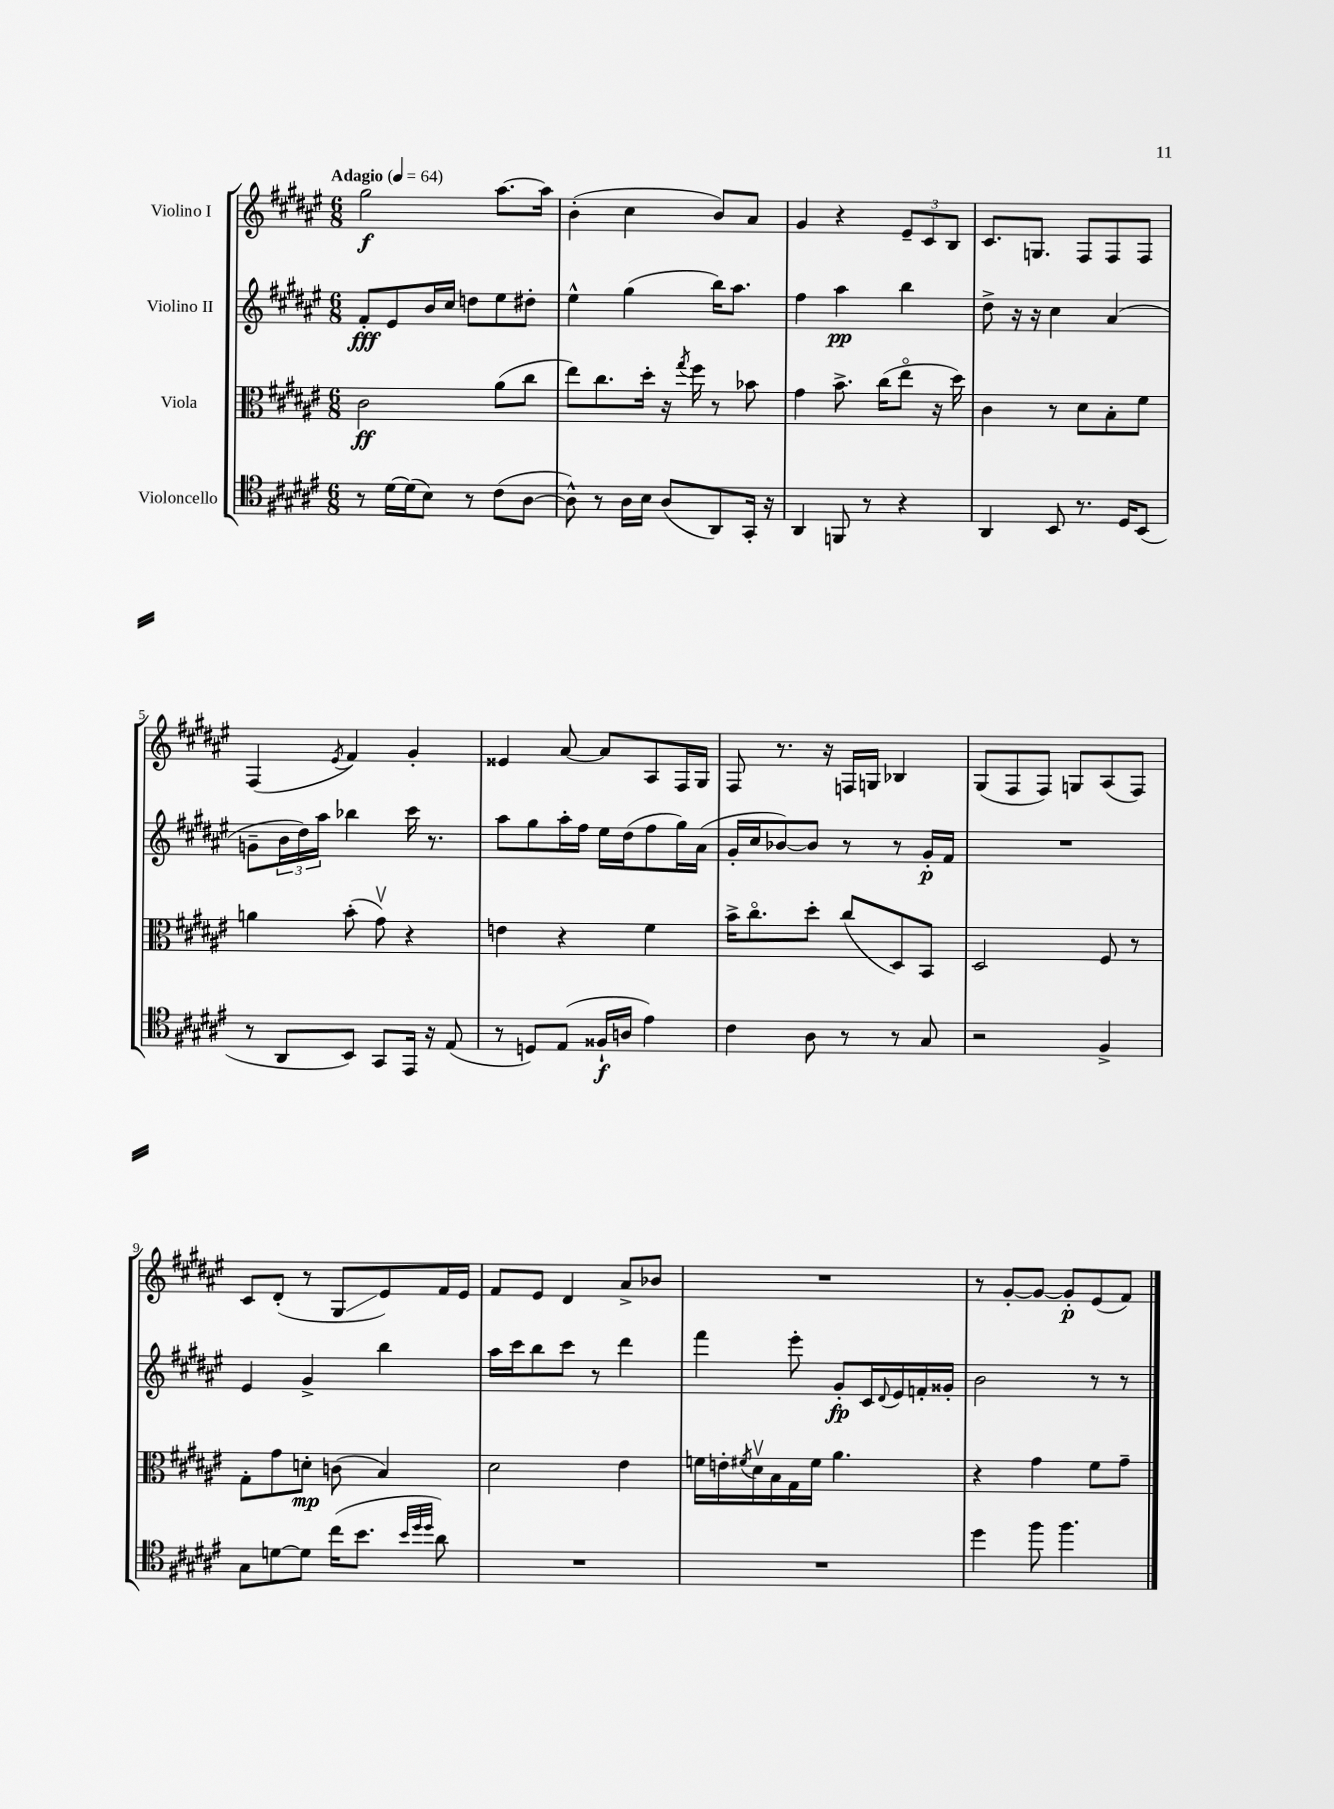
<<
\new StaffGroup <<
\new Staff = "s0" \with { instrumentName = "Violino I" } {
    \clef treble \key fis \major \numericTimeSignature \time 6/8 \tempo "Adagio" 4 = 64
    gis''2\f ais''8.~ ais''16 |
    b'4-.( cis''4 b'8) ais'8 |
    gis'4 r4 \tuplet 3/2 { eis'8-- cis'8 b8 } |
    cis'8. g8. fis8 fis8 fis8 |
    fis4( \acciaccatura { eis'8 } fis'4) gis'4-. |
    eisis'4 ais'8~ ais'8 ais8 fis16 gis16 |
    fis8 r8. r16 f16 g16 bes4 |
    gis8( fis8 fis8) g8 ais8( fis8) |
    cis'8 dis'8-.( r8 gis8\glissando eis'8) fis'16 eis'16 |
    fis'8 eis'8 dis'4 ais'8-> bes'8 |
    R2. |
    r8 gis'8~-. gis'8~ gis'8-.\p eis'8( fis'8) \bar "|." |
}
\new Staff = "s1" \with { instrumentName = "Violino II" } {
    \clef treble \key fis \major \numericTimeSignature \time 6/8
    fis'8-.\fff eis'8 b'16 cis''16 d''8 eis''8 dis''8-. |
    eis''4-^ gis''4( b''16) ais''8. |
    fis''4 ais''4\pp b''4 |
    dis''8-> r16 r16 cis''4 ais'4( |
    g'8-- \tuplet 3/2 { b'16 dis''16) ais''16 } bes''4 cis'''16 r8. |
    ais''8 gis''8 ais''16-. fis''16 eis''16 dis''16( fis''8 gis''16) ais'16( |
    gis'16-. cis''16 bes'8~) bes'8 r8 r8 gis'16-.\p fis'16 |
    R2. |
    eis'4 gis'4-> b''4 |
    ais''16 cis'''16 b''8 cis'''8 r8 dis'''4 |
    fis'''4 eis'''8-. gis'8-.\fp cis'16 \appoggiatura { dis'8 } eis'16 f'16-. gisis'16-. |
    b'2 r8 r8 \bar "|." |
}
\new Staff = "s2" \with { instrumentName = "Viola" } {
    \clef alto \key fis \major \numericTimeSignature \time 6/8
    cis'2\ff ais'8( cis''8 |
    eis''8) cis''8. dis''16-. r16 \acciaccatura { gis''8 } fis''16 r8 bes'8 |
    gis'4 b'8.-> cis''16( eis''8\flageolet r16 dis''16) |
    cis'4 r8 dis'8 b8-. fis'8 |
    a'4 b'8-.( gis'8\upbow) r4 |
    e'4 r4 fis'4 |
    b'16-> cis''8.\flageolet dis''8-. cis''8( dis8) b,8 |
    dis2 fis8 r8 |
    gis8-. gis'8 d'8-.\mp c'8( b4) |
    dis'2 eis'4 |
    f'16 e'16-. \acciaccatura { fis'8 } dis'16\upbow b16 gis16 fis'16 ais'4. |
    r4 gis'4 fis'8 gis'8-- \bar "|." |
}
\new Staff = "s3" \with { instrumentName = "Violoncello" } {
    \clef tenor \key fis \major \numericTimeSignature \time 6/8
    r8 dis'16~ dis'16( b8) r8 cis'8( ais8~ |
    ais8-^) r8 ais16 b16 ais8( ais,8) gis,16-. r16 |
    ais,4 f,8 r8 r4 |
    ais,4 b,8 r8. dis16 b,8( |
    r8 ais,8 b,8) gis,8 eis,16 r16 eis8( |
    r8 d8) eis8( fisis16-!\f a16 eis'4) |
    cis'4 ais8 r8 r8 gis8 |
    r2 fis4-> |
    gis8 d'8~ d'8 cis''16( b'8. \grace { b'32 dis''32 dis''32 } ais'8) |
    R2. |
    R2. |
    dis''4 fis''8 fis''4. \bar "|." |
}
>>
>>
